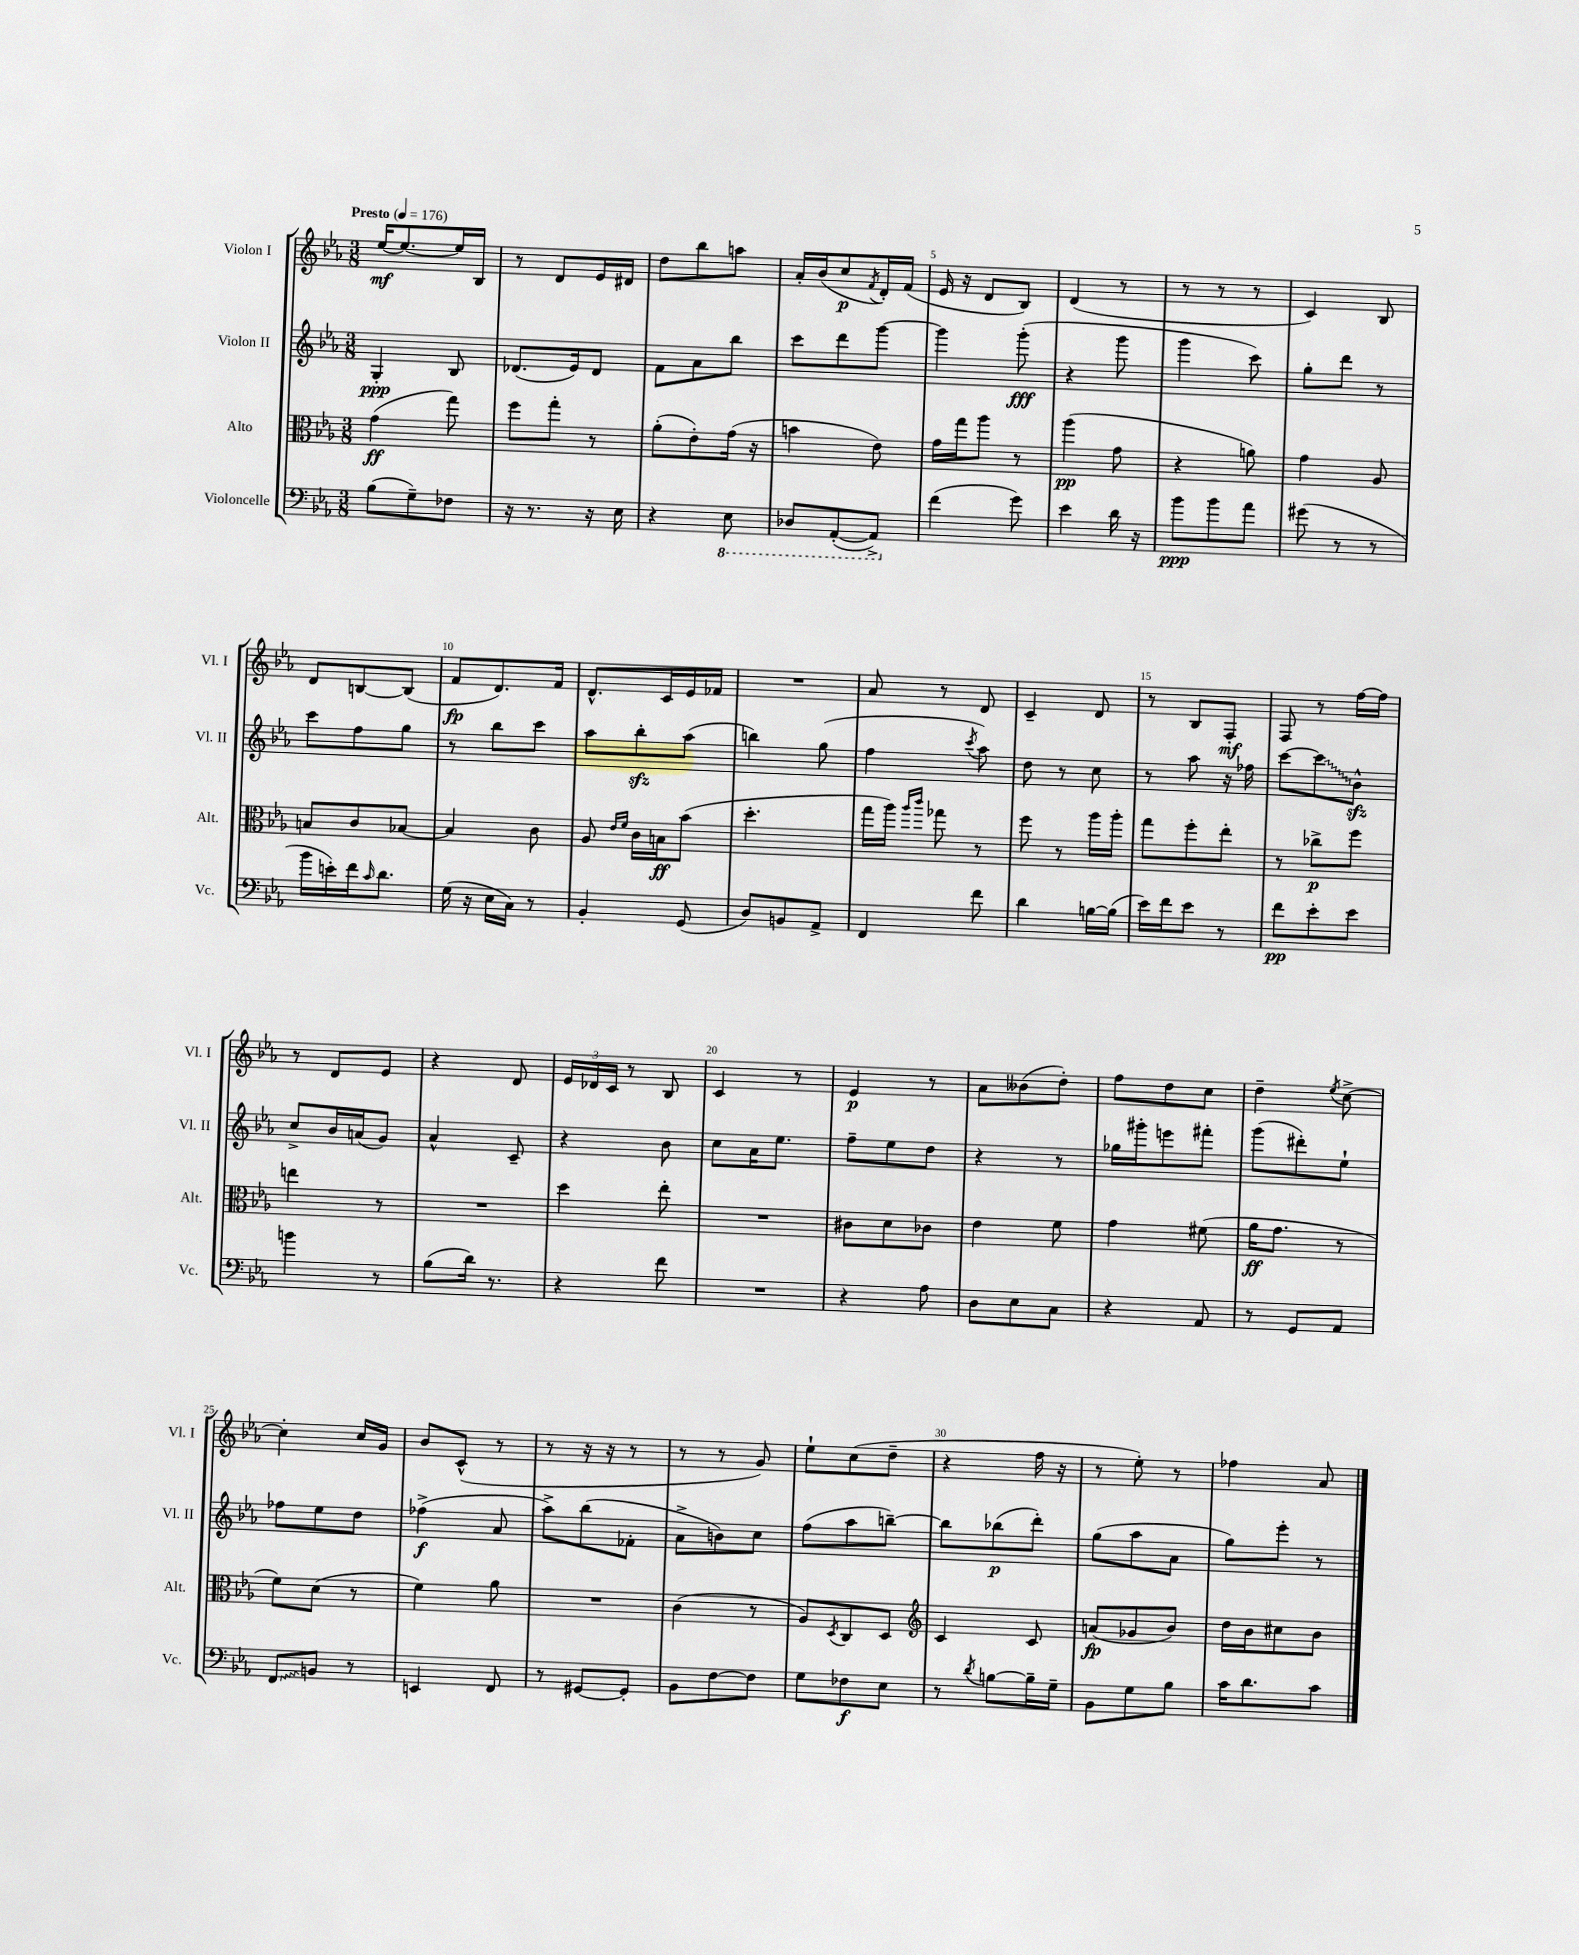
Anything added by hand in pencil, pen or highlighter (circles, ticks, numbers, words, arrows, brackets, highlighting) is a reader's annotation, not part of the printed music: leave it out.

**kern	**kern	**kern	**kern
*staff4	*staff3	*staff2	*staff1
*clefF4	*clefC3	*clefG2	*clefG2
*k[b-e-a-]	*k[b-e-a-]	*k[b-e-a-]	*k[b-e-a-]
*M3/8	*M3/8	*M3/8	*M3/8
*MM176	*MM176	*MM176	*MM176
(8B-	(4g	4G'	[16ee-
.	.	.	8.ee-_
8G~)	.	.	.
8F-	8gg)	8B-	16ee-]
.	.	.	16B-
=	=	=	=
16r	8ff	(8.d-	8r
8.r	.	.	.
.	8gg'	.	8d
.	.	16e-)	.
16r	8r	8d-	16e-
16E-	.	.	16d#
=	=	=	=
4r	(8a-'	8f	8dd
.	8e-')	8a-	8bb-
8EE-	(16g	8bb-	8aa
.	16r	.	.
=	=	=	=
8DD-	4b	8ccc	16a-'
.	.	.	(16b-
([8AAA-'	.	8ddd	8cc
.	.	.	8qf
8AAA-^])	8e-)	[8ggg	16d')
.	.	.	(16f
=	=	=	=
(4f	16g	4ggg]	16e-
.	16gg	.	16r
.	8aa-	.	8d
8g)	8r	(8ggg'	8B-)
=	=	=	=
4e-	(4aa-	4r	(4d
16d	8g	8ggg	8r
16r	.	.	.
=	=	=	=
8b-	4r	4ggg	8r
8b-	.	.	8r
8a-	8a)	8ccc)	8r
=	=	=	=
(8g#	4g	8gg'	4c)
8r	.	8ddd	.
8r	8A-	8r	8B-
=	=	=	=
16b-	8B	8ccc	8d
16e')	.	.	.
16f	8c	8ff	[8B
16qqc	.	.	.
8.d	.	.	.
.	[8B-	8gg	(8B]
=	=	=	=
(16G	4B-]	8r	8f
16r	.	.	.
16E-	.	8bb-	8.d)
16C)	.	.	.
8r	8c	8ccc	.
.	.	.	16f
=	=	=	=
4BB-'	8A-	8aa-	8.d^^
.	16qqe-	.	.
.	16qqf	.	.
.	16c	8bb-'	.
.	16B	.	16c
(8GG	(8b-	(8aa-	16e-
.	.	.	16f-
=	=	=	=
8D)	4.dd'	4bb)	4.r
8BB	.	.	.
8AA-^	.	(8gg	.
=	=	=	=
4FF	16gg	4ff	8a-
.	16aa-)	.	.
.	16qqaa-	.	.
.	16qqccc	.	.
.	8gg-	.	8r
.	.	8qccc	.
8f	8r	8aa-)	8d
=	=	=	=
4d	8ff	8dd	4c~
.	8r	8r	.
[16B	16aa-	8cc	8d
(16B]	16aa-'	.	.
=	=	=	=
16e-)	8gg	8r	8r
16f	.	.	.
8e-	8ff'	8aa-	8B-
8r	8ee-'	16r	8F'
.	.	16ff-	.
=	=	=	=
8f	8r	[8ccc	8F
8e-'	8cc-^	8ccc]	8r
8e-	8ff	8b-^^	[16ff
.	.	.	16ff]
=	=	=	=
4b	4ee	8cc^	8r
.	.	16b-	8d
.	.	(16a	.
8r	8r	8g)	8e-
=	=	=	=
(8B-	4.r	4a-^^	4r
16d)	.	.	.
8.r	.	.	.
.	.	8c~	8d
=	=	=	=
4r	4dd	4r	24e-
.	.	.	24d-
.	.	.	24c
.	.	.	8r
8f	8ee-'	8b-	8B-
=	=	=	=
4.r	4.r	8cc	4c
.	.	16a-	.
.	.	8.ee-	.
.	.	.	8r
=	=	=	=
4r	8c#	8ff~	4e-
.	8d	8ee-	.
8A-	8c-	8dd	8r
=	=	=	=
8D	4e-	4r	8a-
8E-	.	.	(8b--
8C	8f	8r	8dd')
=	=	=	=
4r	4g	16gg-	8ff
.	.	16ggg#'	.
.	.	8eee	8dd
8AA-	(8f#	8fff#'	8cc
=	=	=	=
8r	16a-	(8ggg	4dd~
.	8.g	.	.
8GG	.	8ddd#')	.
.	.	.	8qee-
8AA-	8r	8ee-`	[8cc^
=	=	=	=
8FF	8f)	8ff-	4cc']
8BB	(8d	8ee-	.
8r	8r	8dd	16cc
.	.	.	16g
=	=	=	=
4EE	4f)	(4ff-^	8b-
.	.	.	(8c^^
8FF	8a-	8a-	8r
=	=	=	=
8r	4.r	8aa-^)	8r
[8GG#	.	(8bb-	16r
.	.	.	16r
8GG#']	.	8f-'	8r
=	=	=	=
8BB-	(4c	8a-^	8r
[8F	.	8b)	8r
8F]	8r	8cc	8g)
=	=	=	=
8G	8A-)	(8ff	8ee-`
.	8qD	.	.
8F-	8C	8aa-	(8cc
8E-	8D	[8bb~)	8dd~
=	=	=	=
*	*clefG2	*	*
8r	4c	8bb]	4r
8qd	.	.	.
[8B	.	(8bb-	.
16B~]	8c	8ddd')	16ff
16G~	.	.	16r
=	=	=	=
8BB-	(8a	(8gg	8r
8G	8g-	8aa-	8ee-')
8B-	8b-)	8a-	8r
=	=	=	=
16c	16dd	8gg)	4ff-
8.d	16b-	.	.
.	8cc#	8eee-'	.
8c	8b-	8r	8a-
==	==	==	==
*-	*-	*-	*-
